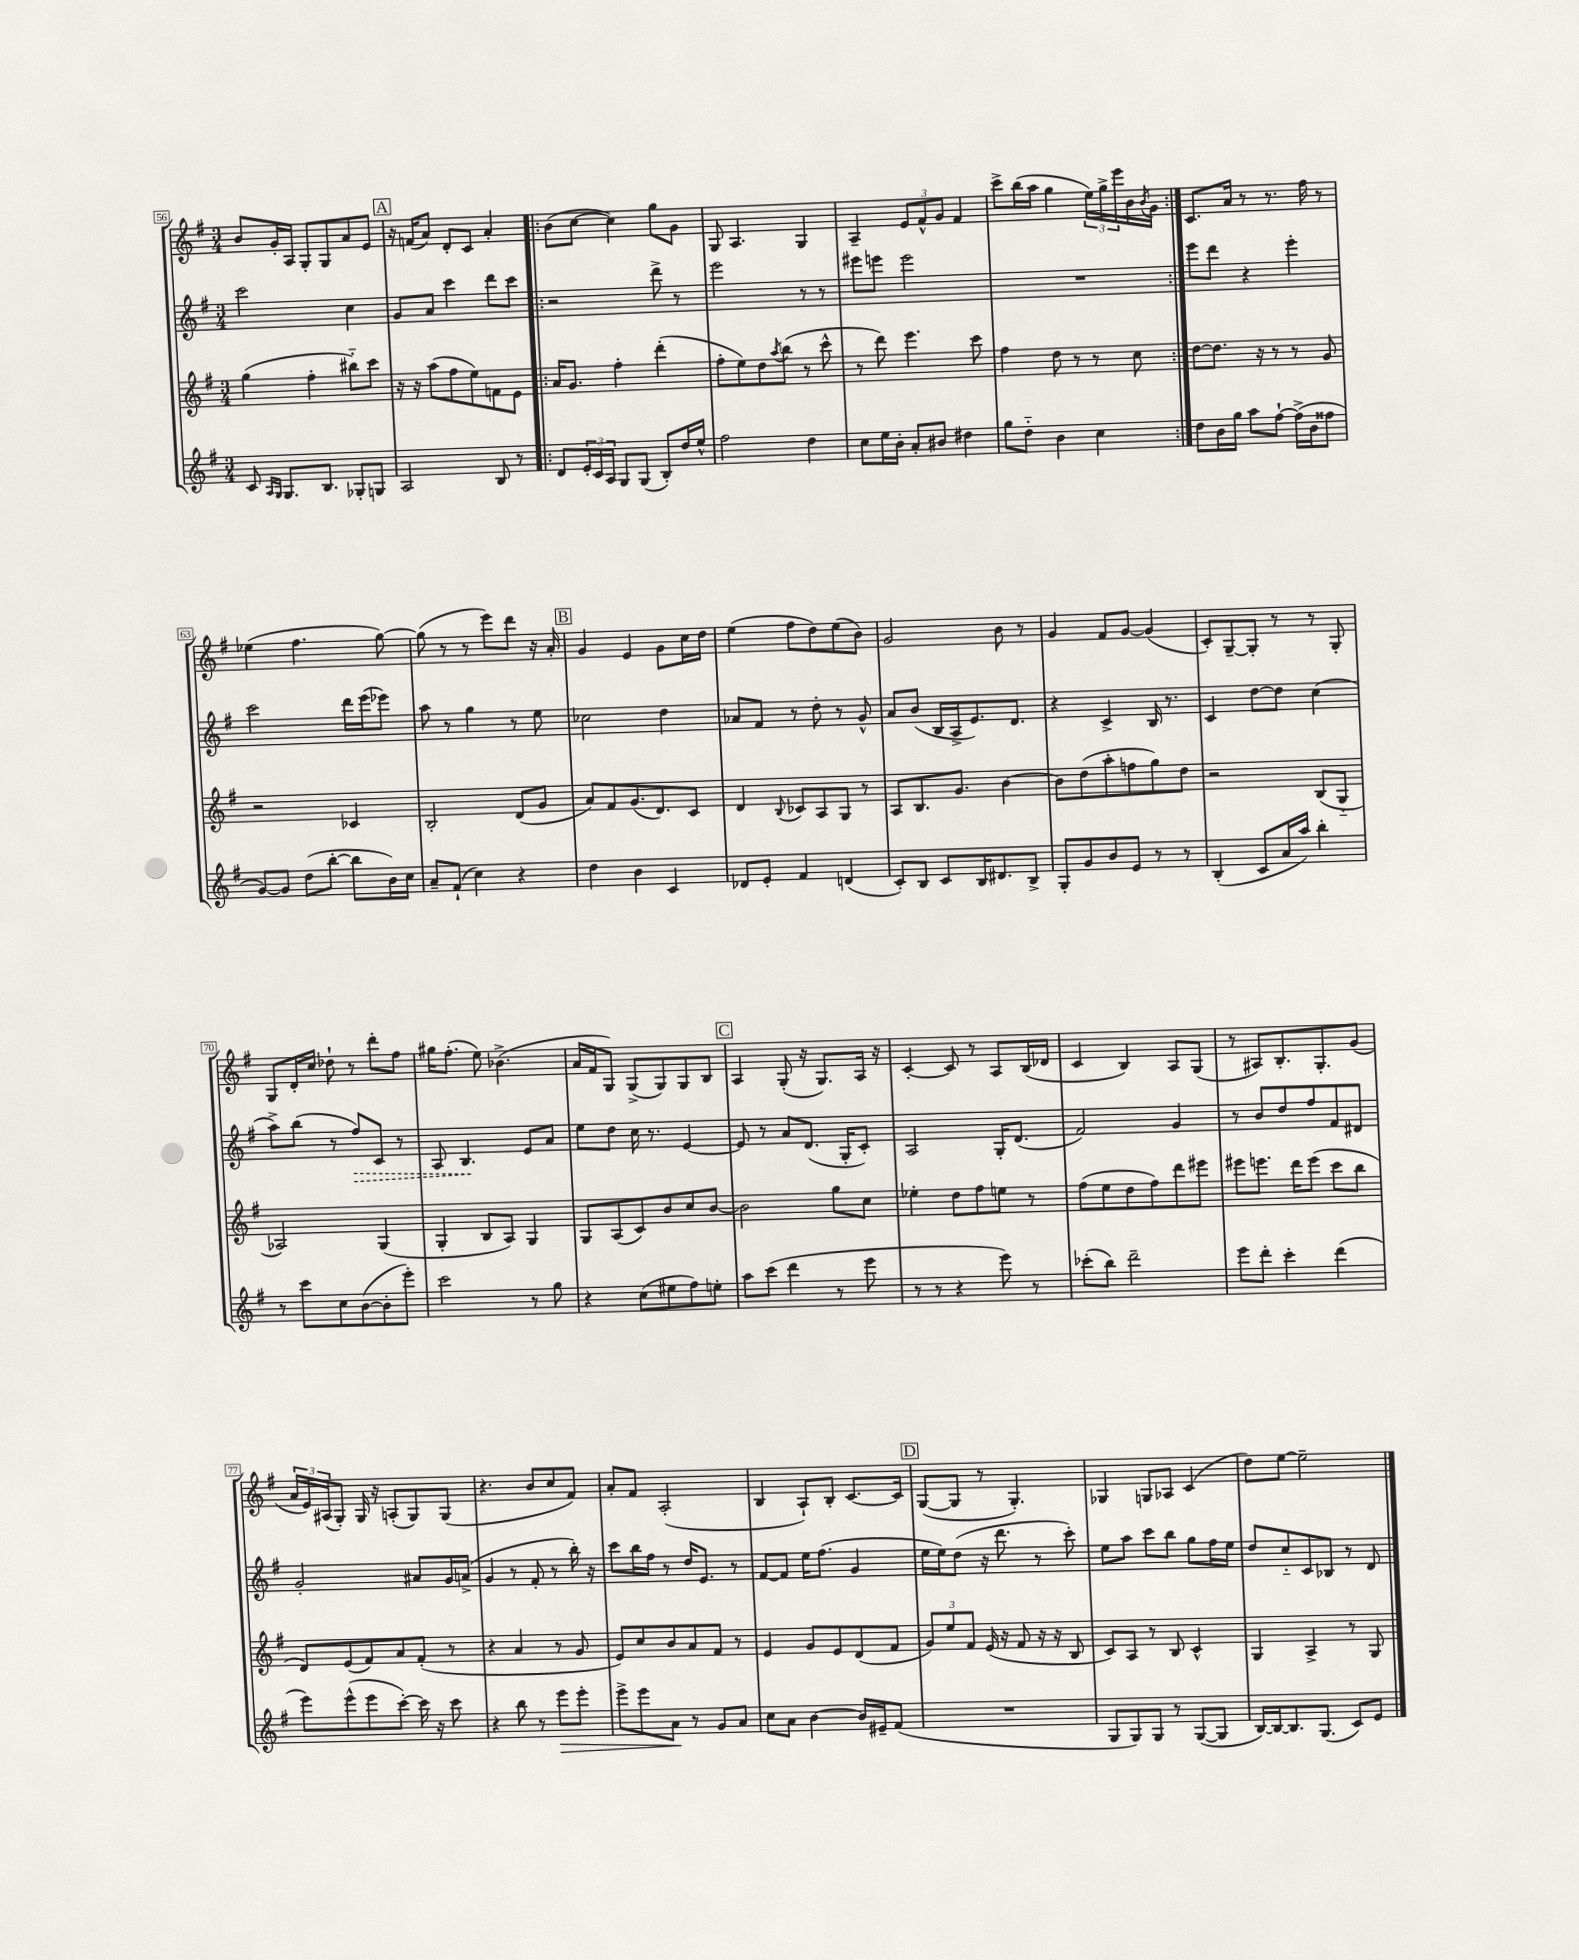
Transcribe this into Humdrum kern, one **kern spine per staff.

**kern	**dynam	**kern	**kern	**dynam	**kern
*part4	*part4	*part3	*part2	*part2	*part1
*staff4	*staff4	*staff3	*staff2	*staff2	*staff1
*clefG2	*	*clefG2	*clefG2	*	*clefG2
*k[f#]	*	*k[f#]	*k[f#]	*	*k[f#]
*M3/4	*	*M3/4	*M3/4	*	*M3/4
=56	=56	=56	=56	=56	=56
8c/	.	(4gg\	2ccc\	.	8b/L
16qqA/LL	.	.	.	.	.
16qqG/JJ	.	.	.	.	.
8.G/L	.	.	.	.	16g'/L
.	.	.	.	.	16A/JJ
.	.	4ff#'\	.	.	8G'/L
8.B/J	.	.	.	.	.
.	.	.	.	.	8G/
8G-X'/L	.	8bb#X\L)	4cc\	.	8a/
8Gn/J	.	8ccc\J	.	.	8e/J
!!LO:REH:place=s1:t=A
=57	=57	=57	=57	=57	=57
2A/	.	16r	8g/L	.	16r
.	.	16r	.	.	(16fn/KL
.	.	(8aa\L	8a/J	.	8a/J)
.	.	8ff#\	4ccc\	.	8d'/L
.	.	8ee\)	.	.	8c/J
8B/	.	8fn\	8ddd\L	.	4a'/
8r	.	8e\J	8ccc\J	.	.
=58!|:	=58!|:	=58!|:	=58!|:	=58!|:	=58!|:
8d/L	.	16a/KL	2r	.	(8b\L
.	.	8.g/J	.	.	.
24e'/L	.	.	.	.	[8cc\J
24c/	.	.	.	.	.
24A/JJ	.	.	.	.	.
8G/L	.	4ff#'\	.	.	4cc\])
(8G/J	.	.	.	.	.
8B'/L)	.	(4ddd'\	8ddd^\	.	8gg\L
16dd/L	.	.	8r	.	8g\J
16ee^^/JJ	.	.	.	.	.
=59	=59	=59	=59	=59	=59
2ff#\	.	8ff#'\L	2eee\	.	8G/
.	.	8ee\)	.	.	4.A/
.	.	8dd\	.	.	.
.	.	8qaa/	.	.	.
.	.	(8bb\J	.	.	.
4dd\	.	8r	8r	.	4G/
.	.	8ccc^^\	8r	.	.
=60	=60	=60	=60	=60	=60
8cc\L	.	8r	8eee#X\L	.	4A~/
16ee\L	.	8ddd\)	8eeen\J	.	.
16b'\JJ	.	.	.	.	.
8a'/L	.	4.eee\	2eee\	.	12e/L
.	.	.	.	.	12f#^^/
8b#X/J	.	.	.	.	.
.	.	.	.	.	12g/J
4dd#X\	.	.	.	.	4f#/
.	.	8ccc\	.	.	.
=61	=61	=61	=61	=61	=61
8gg\L	.	4ff#\	2.r	.	8ccc^\L
8dd\J	.	.	.	.	(16bb\L
.	.	.	.	.	16aa\JJ
4b\	.	8dd\	.	.	4gg\
.	.	8r	.	.	.
4cc\	.	8r	.	.	24ee\LL)
.	.	.	.	.	24gg^\
.	.	.	.	.	24eee\
.	.	8cc\	.	.	16b\
.	.	.	.	.	8qb/
.	.	.	.	.	16g\JJ
=62:|!	=62:|!	=62:|!	=62:|!	=62:|!	=62:|!
8dd\L	.	[8dd\L	8eee\L	.	8.c/L
16b\L	.	8.dd\J]	8ddd\J	.	.
16gg\JJ	.	.	.	.	16a/Jk
8aa\L	.	.	4r	.	8r
.	.	16r	.	.	.
[8ff#`\J	.	8r	.	.	8.r
(16ff#^\LL]	.	8r	4eee'\	.	.
16b\J	.	.	.	.	16ff#\
8ff##X\J	.	8g/	.	.	8r
!!LO:LB:g=z
=63	=63	=63	=63	=63	=63
[8g/L)	.	2r	2ccc\	.	(4ee-X\
8g/J]	.	.	.	.	.
(8dd\L	.	.	.	.	4.ff#\
[8bb'\J	.	.	.	.	.
8bb\L]	.	4c-X/	16ddd\LL	.	.
.	.	.	(16eee\J	.	.
16b\L)	.	.	8eee-X\J)	.	[8gg\)
16cc\JJ	.	.	.	.	.
=64	=64	=64	=64	=64	=64
8a~/L	.	2B'/	8aa\	.	(8gg\]
(8f#`/J	.	.	8r	.	8r
4cc\)	.	.	4gg\	.	8r
.	.	.	.	.	8eee\L)
4r	.	(8d/L	8r	.	8ddd\J
.	.	8g/J	8ee\	.	16r
.	.	.	.	.	16a'/
!!LO:REH:place=s1:t=B
=65	=65	=65	=65	=65	=65
4dd\	.	8a/L)	2cc-X\	.	4g/
.	.	8f#/	.	.	.
4b\	.	(8.g/	.	.	4e/
.	.	8.d/)	.	.	.
4c/	.	.	4dd\	.	8g\L
.	.	8c/J	.	.	16cc\L
.	.	.	.	.	16dd\JJ
=66	=66	=66	=66	=66	=66
8d-X/L	.	4d/	8a-X/L	.	(4ee\
8e'/J	.	.	8f#/J	.	.
.	.	8qqB/	.	.	.
4f#/	.	8c-X/L	8r	.	8ff#\L
.	.	8A/	8dd'\	.	8dd\)
(4dn/	.	8G/J	8r	.	(8ee\
.	.	8r	8g^^/	.	8b\J)
=67	=67	=67	=67	=67	=67
8c'/L)	.	8A/L	8a/L	.	2g/
8B/J	.	8.B/	(8b/J	.	.
8c/L	.	.	16B/LL	.	.
.	.	8.g/J	16A^/J	.	.
16B/K	.	.	8.e/)	.	.
8.d#X/	.	.	.	.	.
.	.	[4b\	.	.	8b\
.	.	.	8.d/J	.	.
8B^/J	.	.	.	.	8r
=68	=68	=68	=68	=68	=68
8G'/L	.	8b\L]	4r	.	4g/
8g/	.	(8dd\	.	.	.
8b/	.	8aa'\	4c^/	.	8f#/L
8e/J	.	8ffn\	.	.	[8g/J
8r	.	8gg\)	16B/	.	(4g/]
.	.	.	8.r	.	.
8r	.	8dd\J	.	.	.
=69	=69	=69	=69	=69	=69
(4B'/	.	2r	4c/	.	8c'/L)
.	.	.	.	.	[8G~/
8c/L	.	.	[8dd\L	.	8G'/J]
16a/L	.	.	8dd\J]	.	8r
16aa/JJ)	.	.	.	.	.
4bb'\	.	(8B/L	(4cc\	.	8r
.	.	8G/J	.	.	8G'/
!!LO:LB:g=z
=70	=70	=70	=70	=70	=70
8r	.	2A-X/)	8aa^\L)	.	8G/L
8ccc\L	.	.	(8bb\J	.	16d'/L
.	.	.	.	.	16cc/JJ
8cc\	.	.	8r	.	8dd-X`\
!	!	!	!	!LO:HP:b	!
([8b\	.	.	8ff#/L)	>	8r
8b'\]	.	(4G/	8c/J	.	8ddd'\L
8eee'\J)	.	.	8r	.	8ff#\J
=71	=71	=71	=71	=71	=71
2ccc\	.	4G'/	8A/	.	16gg#X\KL
.	.	.	.	.	(8.ff#'\J
.	.	.	4.B/	.	.
.	.	8B/L	.	.	8ee\)
.	.	8A/J)	.	.	(4.b-X^\
8r	.	4G/	8e/L	]	.
8gg\	.	.	8a/J	.	.
=72	=72	=72	=72	=72	=72
4r	.	8G/L	8ee\L	.	16a/LL
.	.	.	.	.	16f#/J
.	.	(8A/	8dd\J	.	8G/J)
(8cc\L	.	8c/)	16cc\	.	(8G^/L
.	.	.	8.r	.	.
8ee#X\	.	8b/	.	.	8G/)
8ff#\)	.	8cc/	[4e/	.	8G/
8een'\J	.	[8b/J	.	.	8B/J
!!LO:REH:place=s1:t=C
=73	=73	=73	=73	=73	=73
8aa\L	.	2b\]	8e/]	.	4A/
(8ccc\J	.	.	8r	.	.
4ddd\	.	.	8a/L	.	(8G'/
.	.	.	(8.d/J	.	16r
.	.	.	.	.	8.G/L)
8r	.	8gg\L	.	.	.
.	.	.	16G'/KL	.	.
8eee\	.	8cc\J	8c'/J)	.	16A/Jk
.	.	.	.	.	16r
=74	=74	=74	=74	=74	=74
8r	.	4ee-X'\	2A/	.	[4c'/
8r	.	.	.	.	.
4r	.	8dd\L	.	.	8c/]
.	.	8ff#\	.	.	8r
8eee\)	.	8een\J	16G'/KL	.	8A/L
.	.	.	(8.d/J	.	.
8r	.	8r	.	.	(16B/L
.	.	.	.	.	16d-X/JJ
=75	=75	=75	=75	=75	=75
(8ccc-X'\L	.	(8ff#\L	2f#/)	.	4c/
8bb\J)	.	8ee\	.	.	.
2ddd~\	.	8dd\	.	.	4B/)
.	.	8ff#\)	.	.	.
.	.	8ddd\	4g/	.	8A/L
.	.	8eee#X\J	.	.	(8G/J
=76	=76	=76	=76	=76	=76
8eee\L	.	8eee#X\L	8r	.	8r
8ddd'\J	.	8.eeen\J	8b/L	.	8A#X/L)
4ccc'\	.	.	8dd/	.	8.B'/
.	.	16ddd\KL	.	.	.
.	.	(8eee\J	8ff#/	.	.
.	.	.	.	.	8.G'/
(4ddd\	.	8ccc\L	8f#/	.	.
.	.	8bb\J	8d#X/J	.	(8g/J
!!LO:LB:g=z
=77	=77	=77	=77	=77	=77
8eee\L)	.	8d/L)	2g'/	.	24a/LL
.	.	.	.	.	24e/)
.	.	.	.	.	(24A#X/J
(8eee^^\	.	(8e/	.	.	8G'/J)
8eee\	.	8f#/)	.	.	16G/
.	.	.	.	.	16r
[8ccc'\J)	.	8a/	.	.	(8An'/L
16ccc\]	.	(8f#'/J	8a#X/L	.	8G/)
16r	.	.	.	.	.
8ccc\	.	8r	16g/L	.	(8G/J
.	.	.	(16an^/JJ	.	.
=78	=78	=78	=78	=78	=78
4r	.	4r	4g/	.	4.r
8bb\	.	4a/	8r	.	.
8r	.	.	8f#'/	.	8b/L
!	!LO:HP:b	!	!	!	!
8eee\L	>	8r	8r	.	8cc/
8eee'\J	.	8g/	16bb'\)	.	8f#/J)
.	.	.	16r	.	.
=79	=79	=79	=79	=79	=79
8eee^\L	.	8e/L)	8ccc\L	.	8a'/L
8eee\	.	8cc/	16bb\L	.	8f#/J
.	.	.	16ff#\JJ	.	.
8a\J	.	8b/	8r	.	(2A'/
8r	]	8a/	16dd/KL	.	.
.	.	.	8.e/J	.	.
8g/L	.	8f#/J	.	.	.
8a/J	.	8r	8r	.	.
=80	=80	=80	=80	=80	=80
8cc\L	.	4e/	[8f#/L	.	4B/
8a\J	.	.	8f#/J]	.	.
[4b\	.	8g/L	16ee\KL	.	8A`/L)
.	.	.	(8.ff#\J	.	.
.	.	8e/	.	.	8B'/J
16b/LL]	.	(8d/	4g/	.	[8.c/L
16e#X~/J	.	.	.	.	.
(8f#/J	.	8f#/J	.	.	.
.	.	.	.	.	16c/Jk]
!!LO:REH:place=s1:t=D
=81	=81	=81	=81	=81	=81
2.r	.	12g/L)	16ee\LL	.	([8G/L
.	.	.	16ee\J)	.	.
.	.	12ee/	.	.	.
.	.	.	(8dd\J	.	8G/J]
.	.	12f#/J	.	.	.
.	.	(16e/	16r	.	8r
.	.	16r	8.ddd\	.	.
.	.	8f#/	.	.	4.G'/)
.	.	16r	8r	.	.
.	.	16r	.	.	.
.	.	8B/	8ccc'\)	.	.
=82	=82	=82	=82	=82	=82
8G/L	.	8c/L)	8ee\L	.	4G-X/
8G/)	.	8A/J	8aa\J	.	.
8G/J	.	8r	8ccc\L	.	8Gn/L
8r	.	8B/	8bb\J	.	8A-X/J
([8G/L	.	4c^^/	8gg\L	.	(4c/
8G/J]	.	.	16ff#\L	.	.
.	.	.	16ee\JJ	.	.
=83	=83	=83	=83	=83	=83
[16B/LL)	.	4G/	8dd/L	.	8dd\L)
16B/J_	.	.	.	.	.
8.B/]	.	.	8cc/	.	[8ee\J
.	.	4A^/	8c/	.	2ee~\]
(8.G/J	.	.	.	.	.
.	.	.	8B-X/J	.	.
8c/L)	.	8r	8r	.	.
8e/J	.	8G/	8d/	.	.
==	==	==	==	==	==
*-	*-	*-	*-	*-	*-
